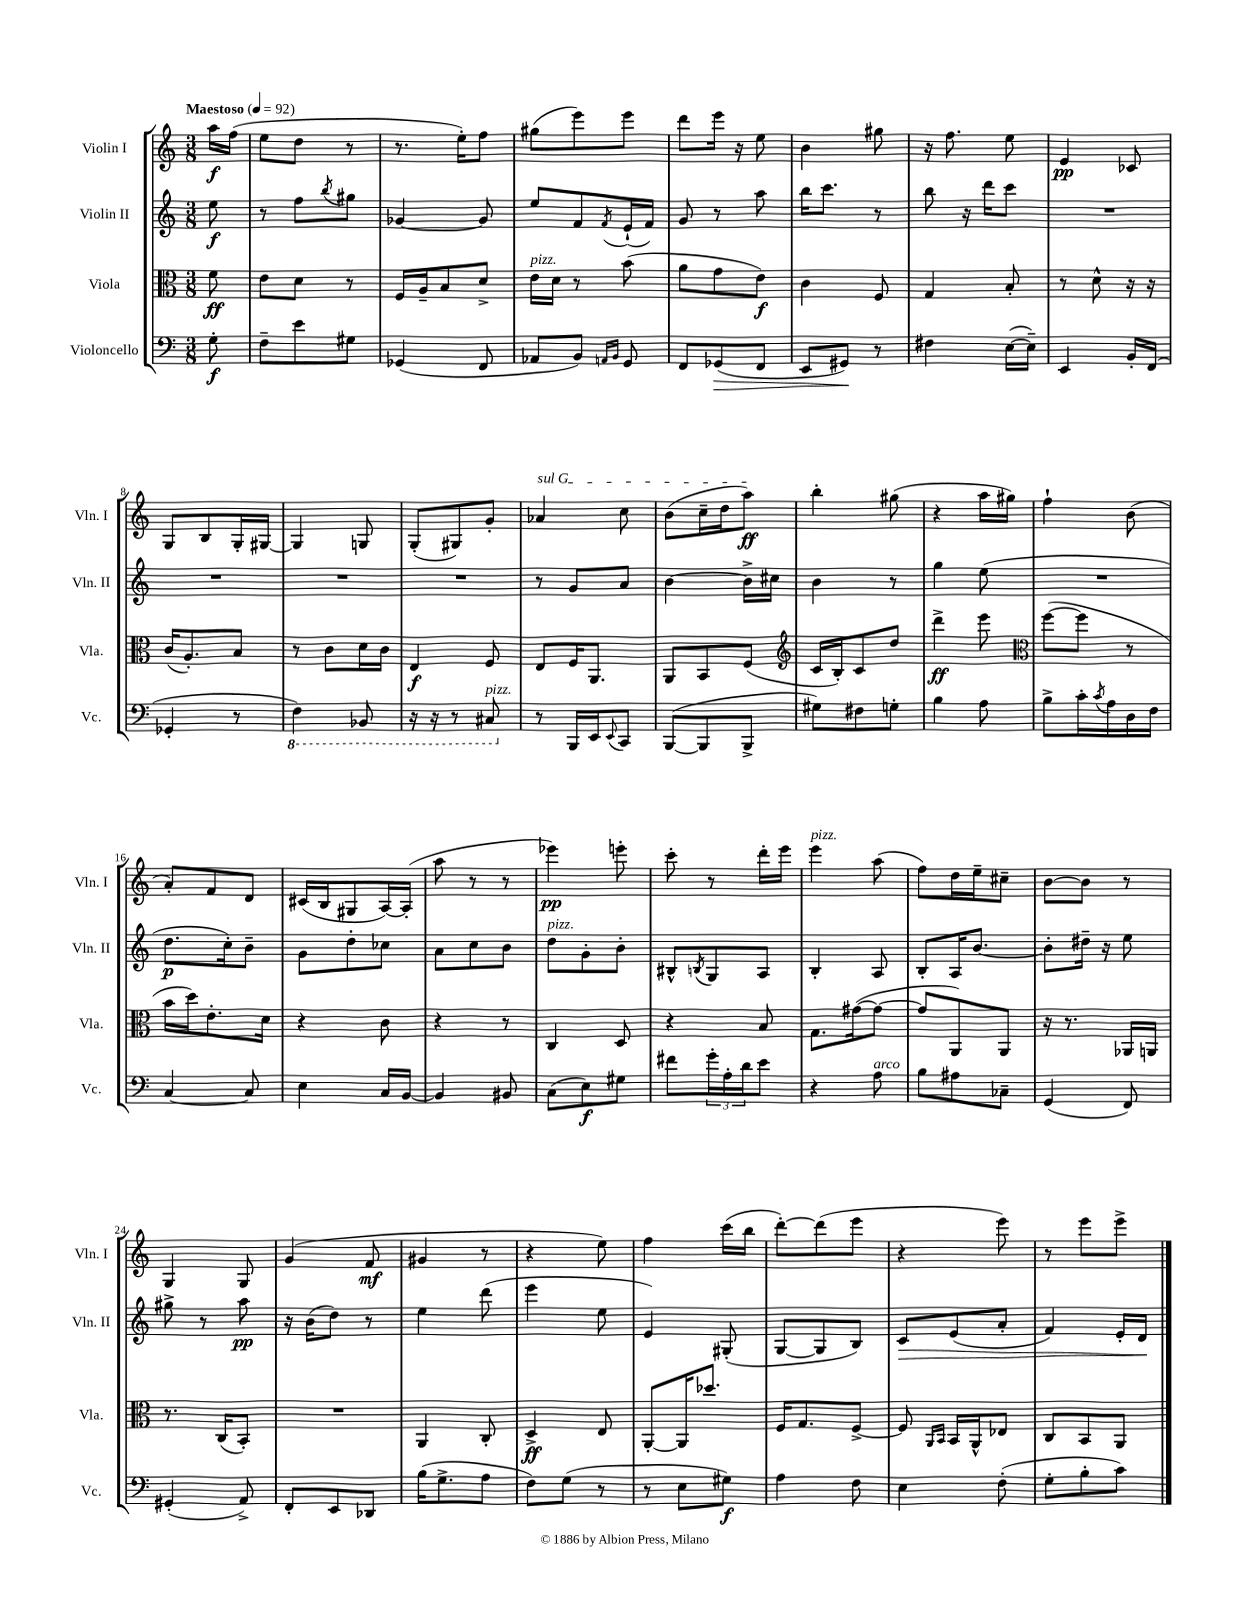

**kern	**kern	**kern	**kern
*staff4	*staff3	*staff2	*staff1
*clefF4	*clefC3	*clefG2	*clefG2
*k[]	*k[]	*k[]	*k[]
*M3/8	*M3/8	*M3/8	*M3/8
*MM92	*MM92	*MM92	*MM92
8G'	8f	8ee	16aa
.	.	.	(16ff
=	=	=	=
8F~	8e	8r	8ee
8e	8d	8ff	8dd
.	.	8qbb	.
8G#	8r	8gg#	8r
=	=	=	=
(4GG-	16F	[4g-	8.r
.	16A~	.	.
.	8B	.	.
.	.	.	16ee')
8FF	8d^	8g-]	8ff
=	=	=	=
8AA-	16e	8ee	(8gg#
.	16d	.	.
8BB)	8r	8f	8eee)
16qqAA	.	.	.
16qqBB	.	8qf	.
8GG	(8b	(16e`	8eee
.	.	16f)	.
=	=	=	=
8FF	8a	8g	8ddd
(8GG-	8g	8r	16eee
.	.	.	16r
8FF	8e)	8aa	8ee
=	=	=	=
8EE	4c	16bb	4b
.	.	8.ccc	.
8GG#)	.	.	.
8r	8F	8r	8gg#
=	=	=	=
4F#	4G	8bb	16r
.	.	.	8.ff
.	.	16r	.
.	.	16ddd	.
([16E	8B'	8ccc	8ee
16E~])	.	.	.
=	=	=	=
4EE	8r	4.r	4e
.	8d^^	.	.
16BB'	16r	.	8c-
(16FF	16r	.	.
=	=	=	=
4GG-'	(16c	4.r	8G
.	8.A')	.	.
.	.	.	8B
8r	8B	.	16G'
.	.	.	[16G#
=	=	=	=
4FF)	8r	4.r	4G#]
.	8c	.	.
8BBB-	16d	.	8G
.	16c	.	.
=	=	=	=
16r	4E	4.r	(8G'
16r	.	.	.
8r	.	.	8G#)
8CC#	8F	.	8g'
=	=	=	=
8r	8E	8r	4a-
16BBB	16F	8g	.
16EE	8.AA	.	.
8qqEE	.	.	.
8CC	.	8a	8cc
=	=	=	=
([8BBB	8AA	[4b	(8b
8BBB]	8BB	.	16cc~
.	.	.	16dd
8BBB^	(8F	16b^]	8aa)
.	.	16cc#	.
=	=	=	=
*	*clefG2	*	*
8G#)	16c	4b	4bb'
.	16B')	.	.
8F#	8c	.	.
8G'	8dd	8r	(8gg#
=	=	=	=
4B	4ddd^	4gg	4r
8A	8eee	(8ee	16aa
.	.	.	16gg#)
=	=	=	=
*	*clefC3	*	*
8B^	([8ff	4.r	4ff`
16c'	8ff]	.	.
8qc	.	.	.
16A	.	.	.
16D	8r	.	(8b
16F	.	.	.
=	=	=	=
[4C	16b	8.dd	8a')
.	16dd)	.	.
.	8.e'	.	8f
.	.	16cc')	.
8C]	.	8b~	8d
.	16d	.	.
=	=	=	=
4E	4r	8g	(16c#
.	.	.	16B
.	.	8dd'	8G#
16C	8c	8cc-	[16A)
[16BB	.	.	(16A']
=	=	=	=
4BB]	4r	8a	8aa
.	.	8cc	8r
8BB#	8r	8b	8r
=	=	=	=
(8C	4C	8dd	4eee-)
8E)	.	8g'	.
8G#	8D	8b'	8eee'
=	=	=	=
8f#	4r	8B#^^	8ccc'
.	.	8qB	.
24g'	.	8G	8r
24A'	.	.	.
24d	.	.	.
8e	8B	8A	16ddd'
.	.	.	16eee
=	=	=	=
4r	8.G	4B'	4eee
.	([16g#	.	.
8A	8g#_	8A	(8aa
=	=	=	=
8B	8g#]	8B'	8ff)
8A#	8AA)	16A	16dd
.	.	[8.b	16ee~
8C-~	8AA	.	8cc#~
=	=	=	=
(4GG	16r	8b']	[8b
.	8.r	.	.
.	.	16dd#~	8b]
.	.	16r	.
8FF)	16AA-	8ee	8r
.	16AA	.	.
=	=	=	=
(4GG#'	8.r	8gg#^	4G
.	.	8r	.
.	(16C	.	.
8AA^)	8BB')	8aa	8G
=	=	=	=
8FF'	4.r	16r	(4g
.	.	(16b	.
8EE	.	8dd)	.
8DD-	.	8r	8f
=	=	=	=
(16B	4AA	4ee	4g#
8.G^	.	.	.
8A	8C'	(8ddd	8r
=	=	=	=
8F)	4D^	4eee	4r
(8G	.	.	.
8r	8E	8ee	8ee)
=	=	=	=
8r	[8AA'	4e)	4ff
8E	16AA]	.	.
.	8.dd-	.	.
8G#)	.	(8G#'	(16ccc
.	.	.	16bb
=	=	=	=
4A	16F	[8G	[8ddd')
.	8.G	.	.
.	.	8G]	(8ddd]
8F	[8F^	8B)	8eee
=	=	=	=
4E	8F]	8c	4r
.	16qqAA	.	.
.	16qqBB	.	.
.	16BB	(8e	.
.	16AA^^	.	.
(8F'	8E-	8a'	8eee)
=	=	=	=
8G'	8C	4f)	8r
8B'	8BB	.	8eee
8c)	8AA	16e'	8eee^
.	.	16d	.
==	==	==	==
*-	*-	*-	*-
